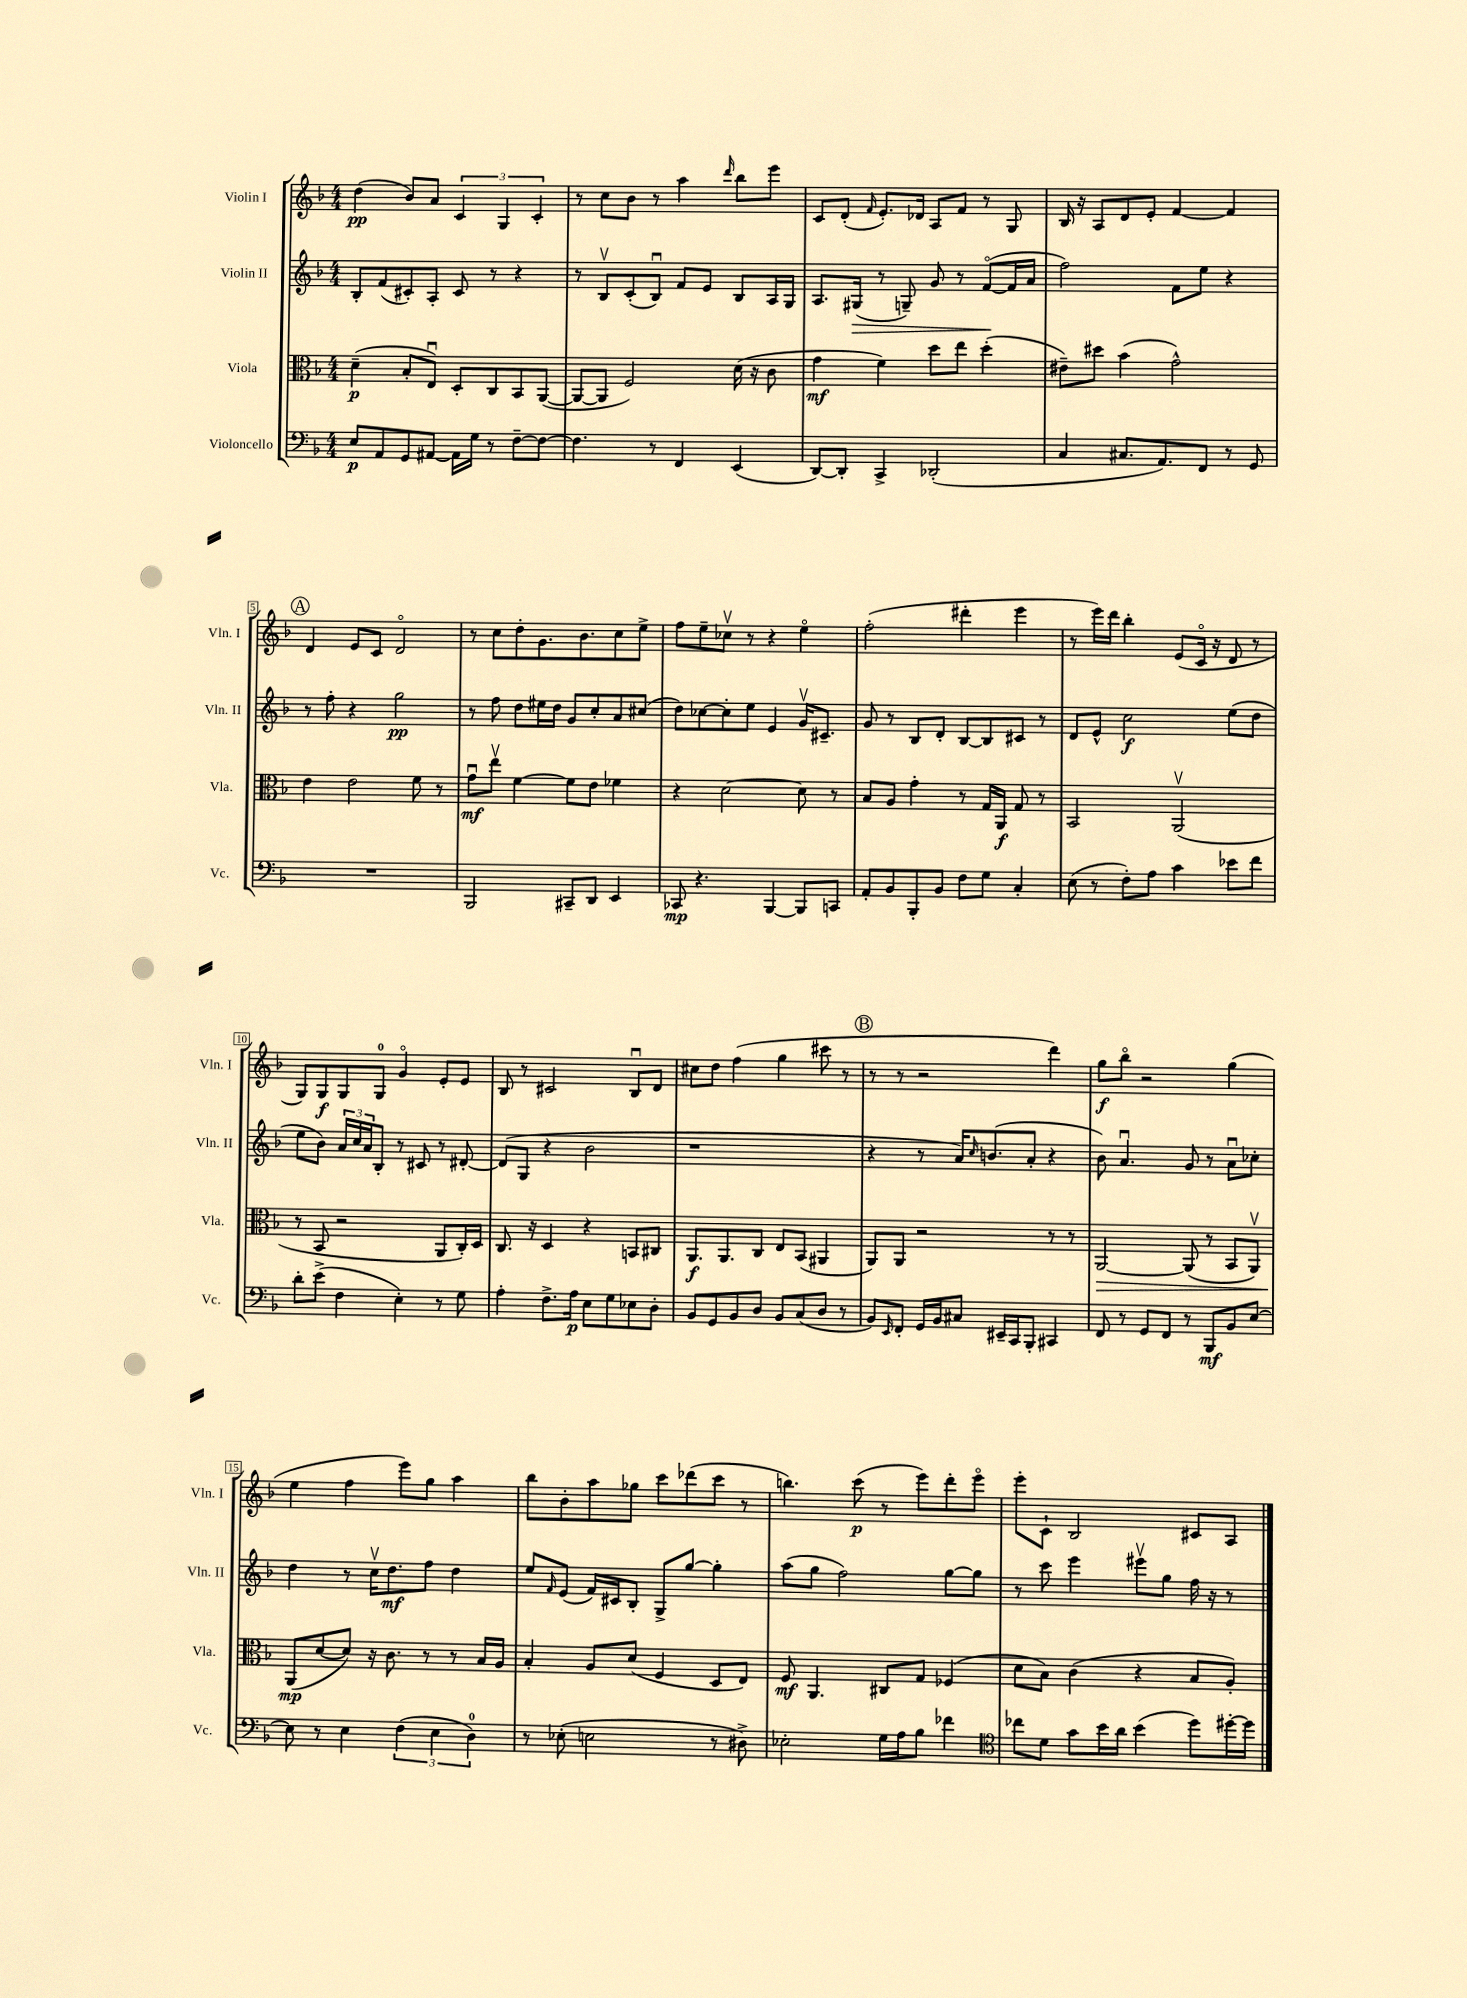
<<
\new StaffGroup <<
\new Staff = "s0" \with { instrumentName = "Violin I" shortInstrumentName = "Vln. I" } {
    \clef treble \key f \major \numericTimeSignature \time 4/4
    d''4\pp( bes'8) a'8 \tuplet 3/2 { c'4 g4 c'4-. } |
    r8 c''8 bes'8 r8 a''4 \grace { d'''16 } bes''8 e'''8 |
    c'8 d'8-.( \grace { f'16 } e'8.-.) des'16 a8 f'8 r8 g8 |
    bes16 r16 a8 d'8 e'8-. f'4~ f'4 |
    \mark \markup { \circle "A" } d'4 e'8 c'8 d'2\flageolet |
    r8 c''8 d''8-. g'8. bes'8. c''8 e''8-> |
    f''8 e''8-- ces''8\upbow r8 r4 e''4\flageolet |
    f''2-.( dis'''4-. e'''4 |
    r8 e'''16) d'''16 bes''4-. e'8( c'16\flageolet r16 d'8 r8 |
    g8) g8\f g8 g8-0 g'4\flageolet e'8-. e'8 |
    bes8 r8 cis'2 bes8\downbow d'8 |
    cis''8 d''8 f''4( g''4 cis'''8 r8 |
    \mark \markup { \circle "B" } r8 r8 r2 d'''4) |
    g''8\f bes''8\flageolet r2 g''4( |
    e''4 f''4 e'''8) g''8 a''4 |
    bes''8 bes'8-. a''8 ges''8 c'''8 des'''8( c'''8 r8 |
    b''4.) c'''8\p( r8 e'''8) d'''8-. e'''8\flageolet |
    e'''8-. c'8-! bes2 cis'8 a8 \bar "|." |
}
\new Staff = "s1" \with { instrumentName = "Violin II" shortInstrumentName = "Vln. II" } {
    \clef treble \key f \major \numericTimeSignature \time 4/4
    bes8-. f'8( cis'8-.) a8-. cis'8 r8 r4 |
    r8 bes8\upbow c'8-.( bes8\downbow) f'8 e'8 bes8 a16 g16 |
    a8. gis16\>( r8 g8--) g'8 r8 f'8~\flageolet\!( f'16 a'16 |
    f''2) f'8 e''8 r4 |
    \mark \markup { \circle "A" } r8 f''8-. r4 g''2\pp |
    r8 f''8 d''8 eis''16 d''16 g'8 c''8-. a'8 cis''8( |
    d''8) ces''8~ ces''8-. e''8 e'4 g'16\upbow cis'8.-- |
    g'8 r8 bes8 d'8-. bes8~ bes8 cis'8 r8 |
    d'8 e'8-^ c''2\f e''8( d''8 |
    e''8 bes'8) \tuplet 3/2 { a'16 c''16 a'16 } bes8-. r8 cis'8 r8 dis'8~-. |
    dis'8( g8 r4 bes'2 |
    r1 |
    \mark \markup { \circle "B" } r4 r8 a'16) \grace { c''16 } b'8.( a'8-. r4 |
    bes'8) a'4.\downbow g'8 r8 a'8\downbow ces''8-. |
    d''4 r8 c''16\upbow d''8.\mf f''8 d''4 |
    e''8 \grace { f'16 } e'8( f'16) cis'16 bes8-. g8-> g''8~ g''4-. |
    a''8( g''8 f''2) g''8~ g''8 |
    r8 c'''8 e'''4 eis'''8\upbow g''8 f''16 r16 r8 \bar "|." |
}
\new Staff = "s2" \with { instrumentName = "Viola" shortInstrumentName = "Vla." } {
    \clef alto \key f \major \numericTimeSignature \time 4/4
    d'4--\p( bes8-. e8\downbow) d8-. c8 bes,8 a,8~( |
    a,8~ a,8 f2) d'16( r16 c'8 |
    g'4\mf f'4) d''8 e''8 d''4-.( |
    eis'8--) dis''8 bes'4( g'2-^) |
    \mark \markup { \circle "A" } e'4 e'2 f'8 r8 |
    g'8\downbow\mf e''8\upbow f'4~ f'8 e'8 fes'4 |
    r4 d'2~ d'8 r8 |
    bes8 a8 g'4-. r8 g16 a,16\f g8 r8 |
    bes,2 a,2\upbow( |
    r8 bes,8 r2 a,8 c16-.) d16 |
    c8. r16 d4 r4 b,8 cis8 |
    a,8.\f a,8. c8 e8 bes,8( ais,4 |
    \mark \markup { \circle "B" } a,8) a,8 r2 r8 r8 |
    a,2~\> a,8( r8 bes,8 a,8\upbow) |
    a,8\mp\!( d'8~ d'8) r16 c'8. r8 r8 bes16 a16 |
    bes4-. a8 d'8( f4 d8 e8) |
    f8\mf a,4. cis8 g8 fes4( |
    d'8 bes8) c'4( r4 bes8 a8-.) \bar "|." |
}
\new Staff = "s3" \with { instrumentName = "Violoncello" shortInstrumentName = "Vc." } {
    \clef bass \key f \major \numericTimeSignature \time 4/4
    e8\p a,8 g,8 ais,8~ ais,16 g16 r8 f8~-- f8~ |
    f4. r8 f,4 e,4( |
    d,8~) d,8-. c,4-> des,2-.( |
    c4 cis8. a,8.) f,8 r8 g,8 |
    \mark \markup { \circle "A" } R1 |
    bes,,2 cis,8-- d,8 e,4 |
    ces,8\mp r4. bes,,4~ bes,,8 c,8 |
    a,8-. bes,8 bes,,8-. bes,8 f8 g8 c4-. |
    e8( r8 f8-.) a8 c'4 ees'8 f'8 |
    d'8-. e'8->( f4 e4-.) r8 g8 |
    a4-. f8.-> a16\p e8 g8 ees8 d8-. |
    bes,8 g,8 bes,8 d8 bes,8 c8( d8 r8 |
    \mark \markup { \circle "B" } bes,8) \grace { e,16 } f,8-. g,16 bes,16 cis8 eis,16-- c,16 bes,,8-. cis,4 |
    f,8 r8 g,8 f,8 r8 bes,,8\mf bes,8 e8~ |
    e8 r8 e4 \tuplet 3/2 { f4( e4 d4-0) } |
    r8 ees8-.( e2 r8 dis8->) |
    ees2-. g16 a16 bes8 fes'4 |
    \clef tenor ces''8 d'8 g'8 bes'16 a'16 bes'4( d''8) dis''16~-. dis''16 \bar "|." |
}
>>
>>
\layout { \context { \Score \override BarNumber.stencil = #(make-stencil-boxer 0.1 0.3 ly:text-interface::print) } }
